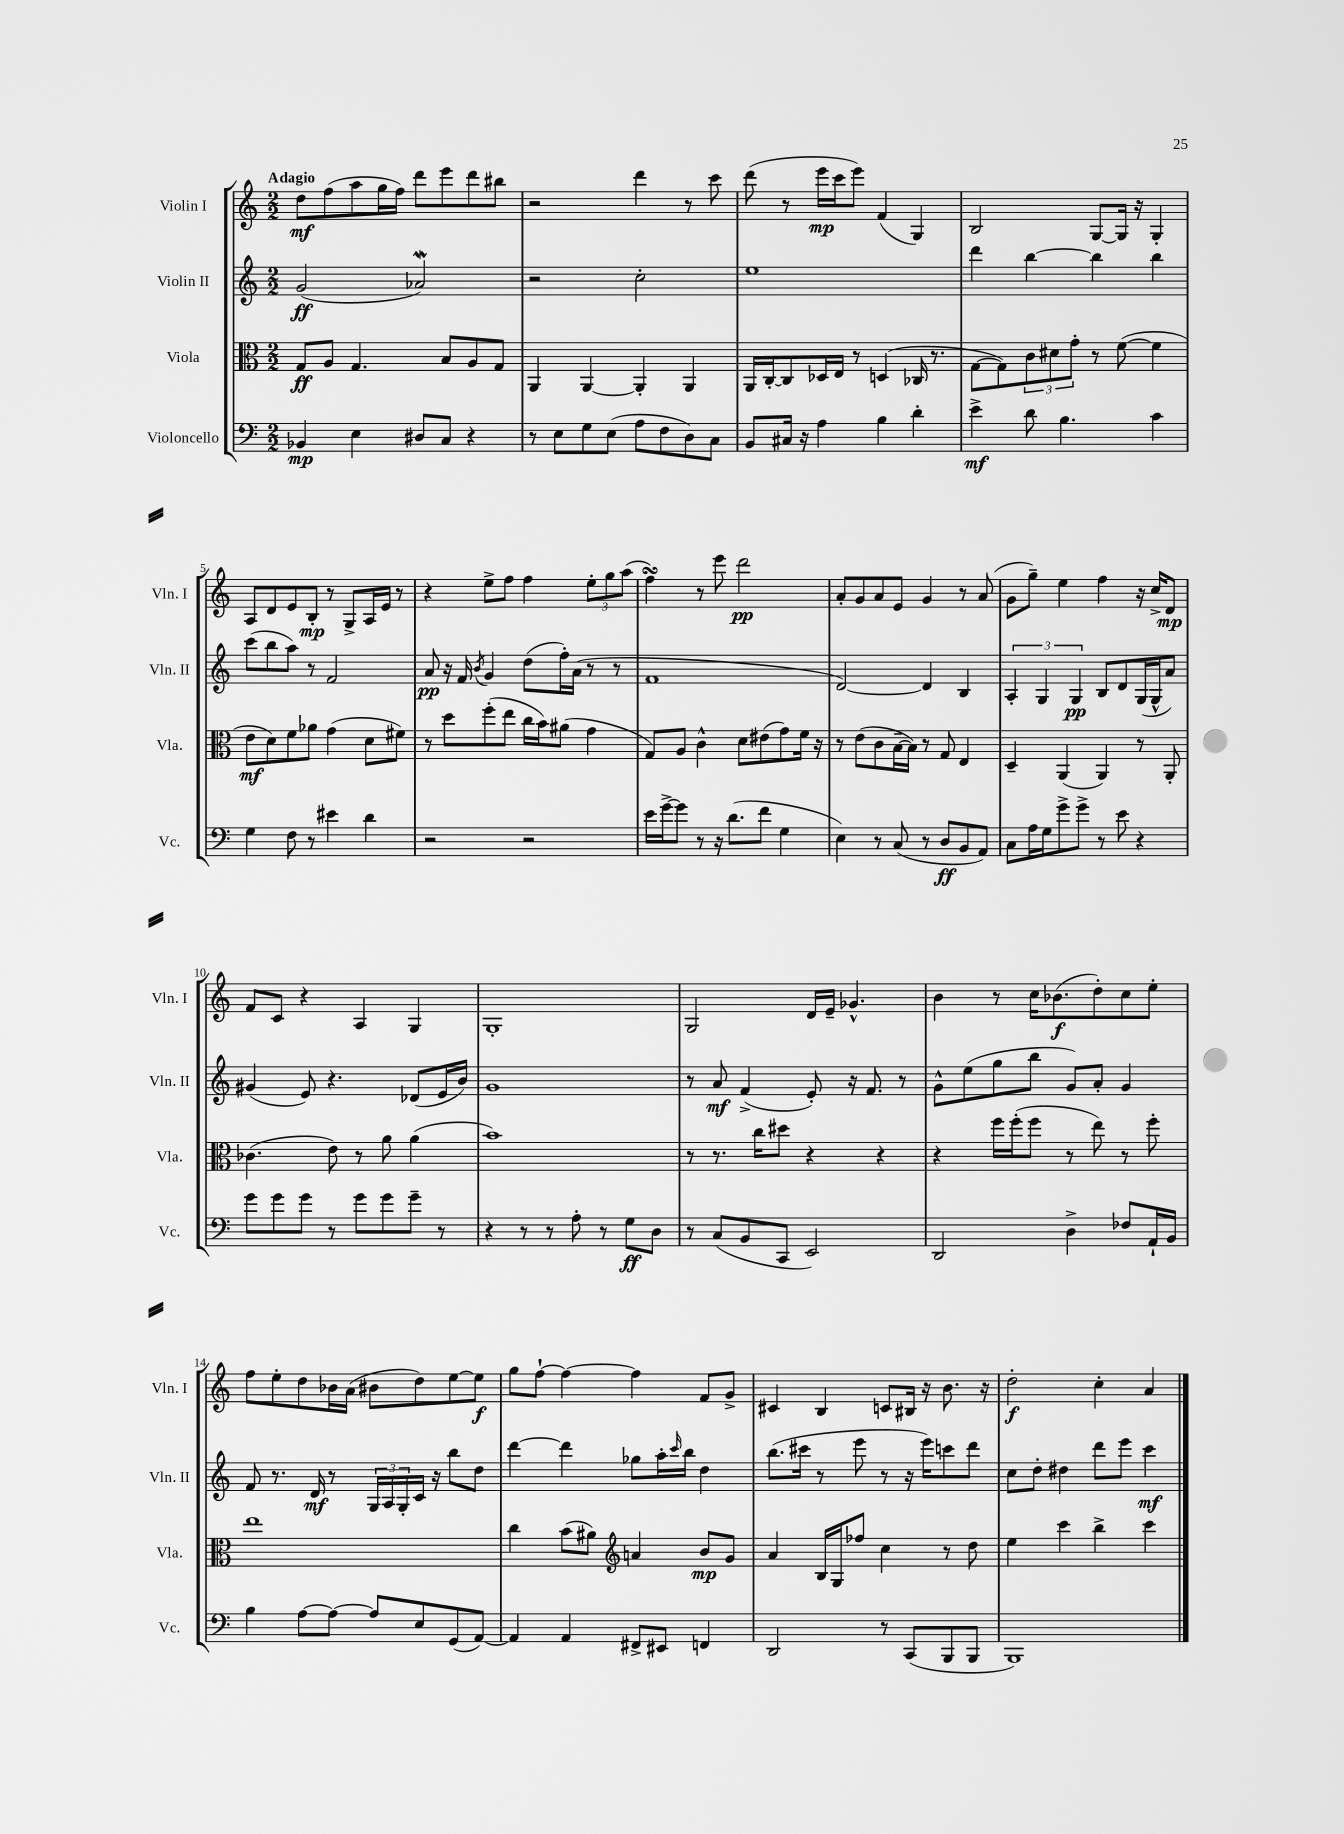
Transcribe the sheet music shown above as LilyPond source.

<<
\new StaffGroup <<
\new Staff = "s0" \with { instrumentName = "Violin I" shortInstrumentName = "Vln. I" } {
    \clef treble \key c \major \numericTimeSignature \time 2/2 \tempo "Adagio"
    d''8\mf f''8( a''8 g''16 f''16) d'''8 e'''8 d'''8 bis''8 |
    r2 d'''4 r8 c'''8 |
    d'''8( r8 e'''16\mp c'''16 e'''8) f'4( g4) |
    b2 g8~ g16 r16 g4-. |
    a8 d'8 e'8 b8-.\mp r8 g8-> a16 e'16 r8 |
    r4 e''8-> f''8 f''4 \tuplet 3/2 { e''8-. g''8 a''8( } |
    f''4\turn) r8 e'''8 d'''2\pp |
    a'8-. g'8 a'8 e'8 g'4 r8 a'8( |
    g'8 g''8--) e''4 f''4 r16 c''16-> d'8\mp |
    f'8 c'8 r4 a4 g4 |
    g1-. |
    g2 d'16 e'16-- ges'4.-^ |
    b'4 r8 c''16 bes'8.\f( d''8-.) c''8 e''8-. |
    f''8 e''8-. d''8 bes'16 a'16( bis'8 d''8) e''8~ e''8\f |
    g''8 f''8~-! f''4~ f''4 f'8 g'8-> |
    cis'4 b4 c'8 bis16 r16 b'8. r16 |
    d''2-.\f c''4-. a'4 \bar "|." |
}
\new Staff = "s1" \with { instrumentName = "Violin II" shortInstrumentName = "Vln. II" } {
    \clef treble \key c \major \numericTimeSignature \time 2/2
    g'2\ff( aes'2\mordent) |
    r2 c''2-. |
    e''1 |
    d'''4 b''4~ b''4 b''4 |
    c'''8( b''8 a''8) r8 f'2 |
    a'8\pp r16 f'16 \acciaccatura { b'8 } g'4 d''8( f''16-.) a'16( r8 r8 |
    f'1 |
    d'2~) d'4 b4 |
    \tuplet 3/2 { a4-. g4 g4\pp } b8 d'8 g16( g16-^ a'8) |
    gis'4( e'8) r4. des'8( e'16 b'16) |
    g'1 |
    r8 a'8\mf f'4->( e'8-.) r16 f'8. r8 |
    g'8-^ e''8( g''8 b''8 g'8) a'8-. g'4 |
    f'8 r8. d'16\mf r8 \tuplet 3/2 { g16 a16 g16-. } c'16 r16 b''8 d''8 |
    d'''4~ d'''4 ges''8 a''16-. \grace { c'''16 } b''16 d''4 |
    b''8.( cis'''16 r8 e'''8 r8 r16 e'''16) c'''8 d'''8 |
    c''8 d''8-. dis''4 d'''8 e'''8 c'''4\mf \bar "|." |
}
\new Staff = "s2" \with { instrumentName = "Viola" shortInstrumentName = "Vla." } {
    \clef alto \key c \major \numericTimeSignature \time 2/2
    g8\ff a8 g4. b8 a8 g8 |
    a,4 a,4~ a,4-. a,4 |
    a,16 c16~-. c8 des16 e16 r8 d4( ces16 r8. |
    g8~ g8) \tuplet 3/2 { c'8 dis'8 g'8-. } r8 f'8~( f'4 |
    e'8\mf d'8) f'8 aes'8 g'4( d'8 fis'8) |
    r8 d''8 f''8-.( e''8 c''16 b'16) ais'8( g'4 |
    g8) a8 c'4-^ d'8 eis'8( g'8) f'16 r16 |
    r8 e'8( c'8 b16~-- b16) r8 g8 e4 |
    d4-- a,4( a,4) r8 a,8-. |
    ces'4.( e'8) r8 a'8 a'4( |
    b'1) |
    r8 r8. c''16 dis''8 r4 r4 |
    r4 f''16 f''16-.( f''8 r8 e''8) r8 f''8-. |
    e''1 |
    c''4 b'8( ais'8) \clef treble a'4 b'8\mp g'8 |
    a'4 b16 g16 fes''8 c''4 r8 d''8 |
    e''4 c'''4 b''4-> c'''4 \bar "|." |
}
\new Staff = "s3" \with { instrumentName = "Violoncello" shortInstrumentName = "Vc." } {
    \clef bass \key c \major \numericTimeSignature \time 2/2
    bes,4\mp e4 dis8 c8 r4 |
    r8 e8 g8 e8( a8 f8 d8) c8 |
    b,8 cis16 r16 a4 b4 d'4-. |
    e'4->\mf d'8 b4. c'4 |
    g4 f8 r8 eis'4 d'4 |
    r2 r2 |
    e'16 g'16~-> g'8 r8 r16 d'8.( f'8 g4 |
    e4) r8 c8( r8 d8\ff b,8 a,8) |
    c8 a16 g16 g'8-> g'8-> r8 e'8 r4 |
    g'8 g'8 g'8 r8 g'8 g'8 g'8-- r8 |
    r4 r8 r8 a8-. r8 g8\ff d8 |
    r8 c8( b,8 c,8 e,2) |
    d,2 d4-> fes8 a,16-! b,16 |
    b4 a8~ a8~ a8 e8 g,8( a,8~) |
    a,4 a,4 fis,8-> eis,8 f,4 |
    d,2 r8 c,8( b,,8 b,,8 |
    b,,1) \bar "|." |
}
>>
>>
